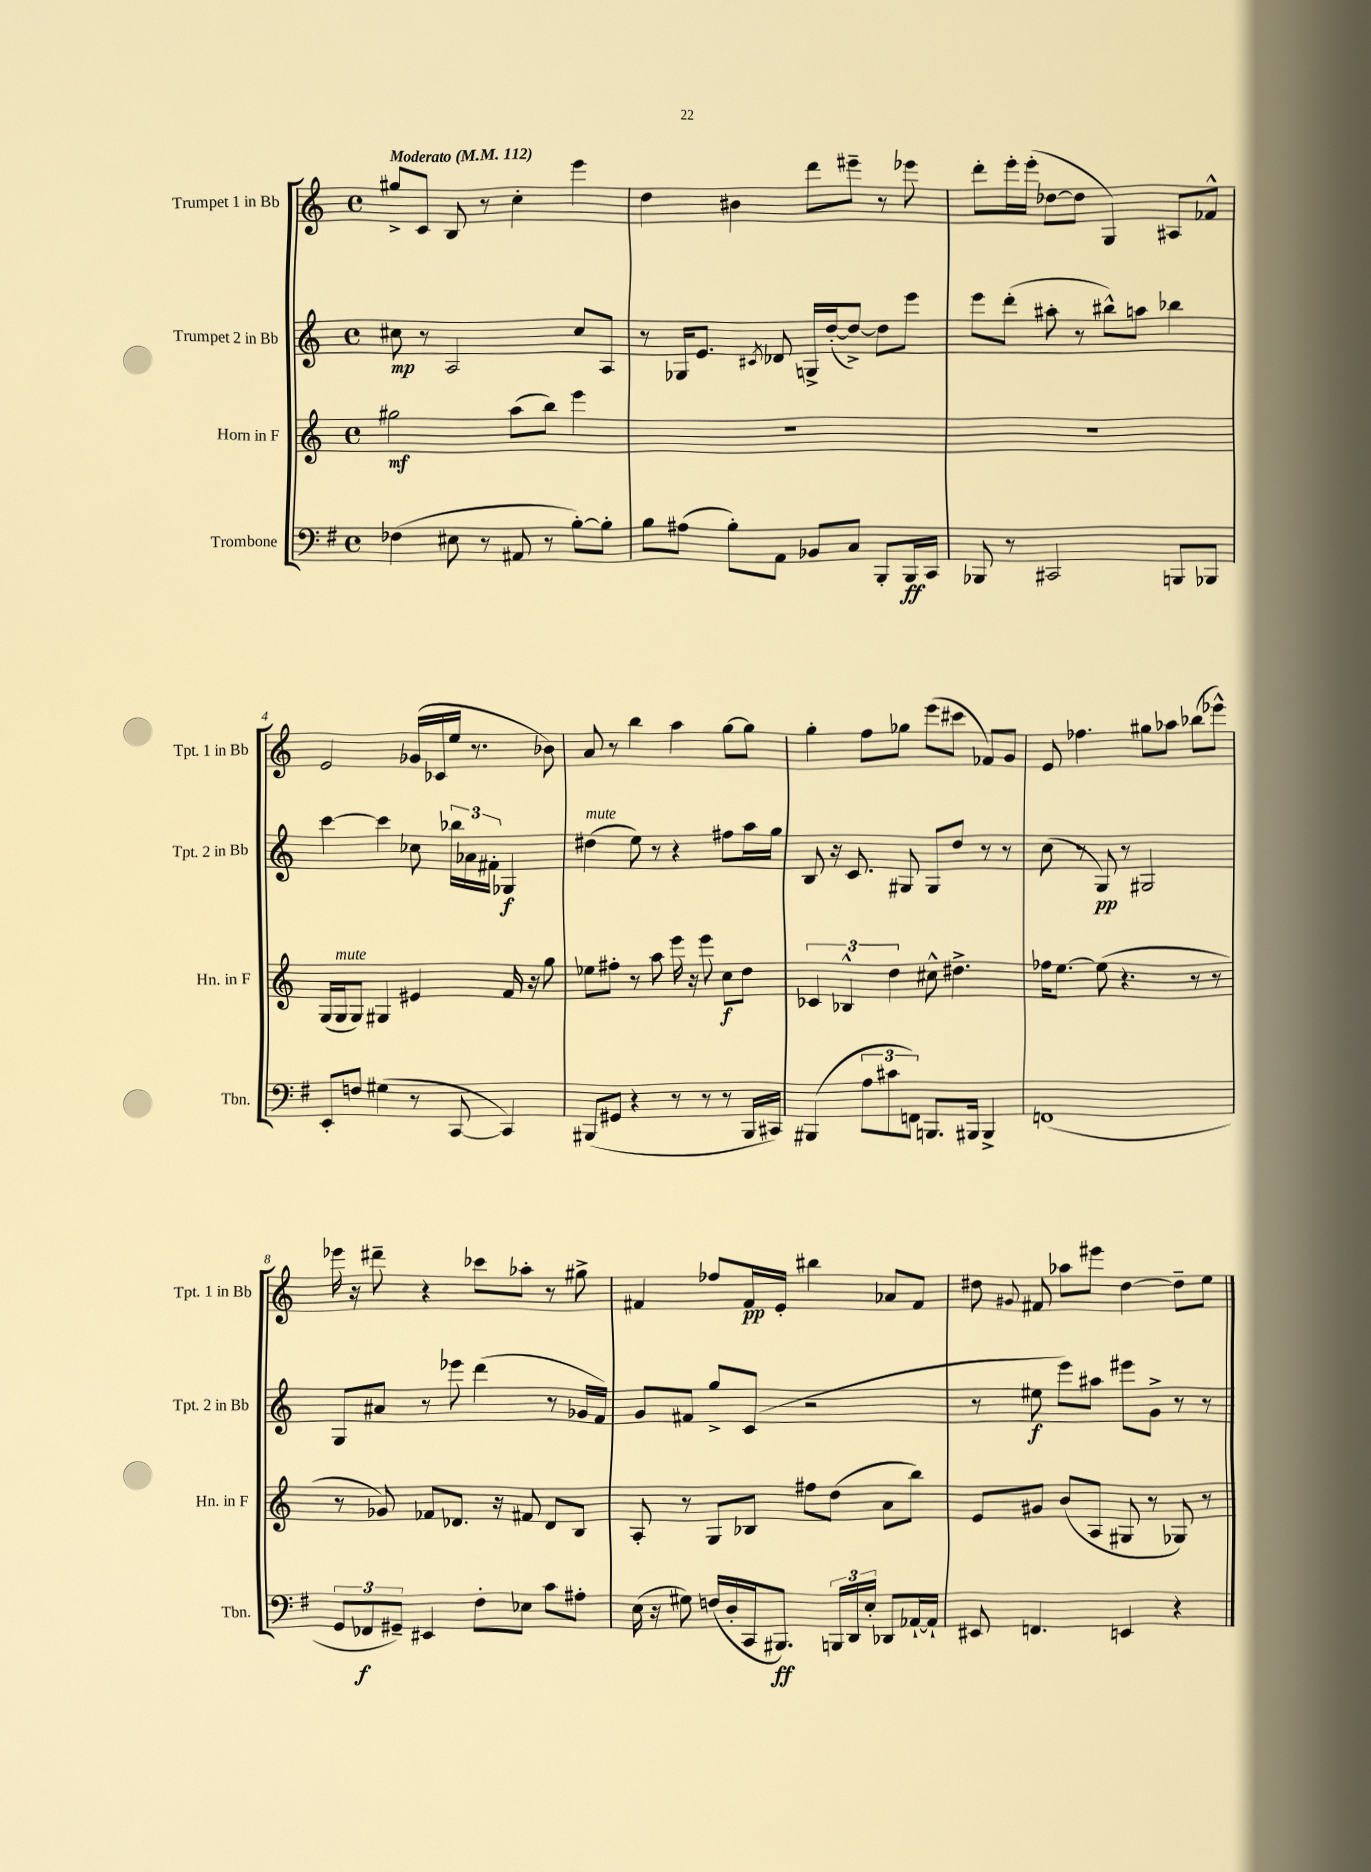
<<
\new StaffGroup <<
\new Staff = "s0" \with { instrumentName = "Trumpet 1 in Bb" shortInstrumentName = "Tpt. 1 in Bb" } {
    \clef treble \key c \major \defaultTimeSignature \time 4/4 \tempo "Moderato" 4 = 112
    \autoBeamOff gis''8[-> c'8] b8 r8 c''4-. e'''4 |
    d''4 bis'4 d'''8[ eis'''8]-- r8 ees'''8 |
    d'''8[-. e'''16-. e'''16]-.( des''8[~ des''8] g4) ais8[ fes'8]-^ |
    e'2 ges'16[( ces'16 e''16] r8. bes'8) |
    a'8 r8 b''4 a''4 g''8[~ g''8] |
    g''4-. f''8[ ges''8] e'''8[( cis'''8] fes'8[) g'8] |
    e'8 fes''4. gis''8[ aes''8] bes''8[( ees'''8]-^) |
    ees'''16 r16 dis'''8-- r4 ces'''8[ aes''8]-. r8 gis''8-> |
    fis'4 fes''8[ fis'16\pp e'16]-. bis''4 aes'8[ fis'8] |
    dis''8 \appoggiatura { gis'8 } fis'8 aes''8[ eis'''8] dis''4~ dis''8[-- e''8] \bar "|." |
}
\new Staff = "s1" \with { instrumentName = "Trumpet 2 in Bb" shortInstrumentName = "Tpt. 2 in Bb" } {
    \clef treble \key c \major \defaultTimeSignature \time 4/4
    \autoBeamOff cis''8\mp r8 a2 cis''8[ a8] |
    r8 ges16[ e'8.] \acciaccatura { cis'8 } des'8 g16[-> d''16~-.( d''8]~->) d''8[ e'''8] |
    e'''8[ d'''8]-.( ais''8-. r8 bis''8[-^) a''8] bes''4 |
    c'''4~ c'''4 ces''8 \tuplet 3/2 { bes''16[ aes'16 fis'16]-. } ges4\f |
    dis''4^\markup { \italic "mute" }( e''8) r8 r4 fis''8[ a''16 g''16] |
    b8 r16 c'8. gis8 gis8[ d''8] r8 r8 |
    c''8( r8 g8\pp) r8 gis2 |
    g8[ ais'8] r8 ees'''8 d'''4( r8 ges'16[ f'16]) |
    g'8[ fis'8] g''8[-> c'8]( r2 |
    r8 eis''8\f e'''8[) ais''8] eis'''8[ g'8]-> r8 r8 \bar "|." |
}
\new Staff = "s2" \with { instrumentName = "Horn in F" shortInstrumentName = "Hn. in F" } {
    \clef treble \key c \major \defaultTimeSignature \time 4/4
    \autoBeamOff gis''2\mf a''8[( b''8]) e'''4 |
    R1 |
    R1 |
    g16[( g16^\markup { \italic "mute" } g8]) gis4 eis'4 f'16 r16 g''8 |
    ees''8[ fis''8]-. r8 a''8 e'''16 r16 e'''8 c''8[\f d''8] |
    \tuplet 3/2 { ces'4 bes4-^ d''4 } cis''8-^ dis''4.-> |
    fes''16[ e''8.]~ e''8( r4. r8 r8 |
    r8 ges'8) fes'8[ des'8.] r16 fis'8 des'8[ b8] |
    a8-. r8 g8[ bes8] fis''8[ d''8]( a'8[ b''8]) |
    e'8[ gis'8] b'8[( a8] gis8 r8 ges8) r8 \bar "|." |
}
\new Staff = "s3" \with { instrumentName = "Trombone" shortInstrumentName = "Tbn." } {
    \clef bass \key g \major \defaultTimeSignature \time 4/4
    \autoBeamOff fes4( eis8 r8 ais,8 r8 b8[~-.) b8]-. |
    b8[ ais8]( b8[-.) a,8] bes,8[ c8] b,,8[-. b,,16\ff c,16] |
    bes,,8 r8 cis,2 b,,8[ bes,,8] |
    e,8[-. f8] gis4( r8 c,8~ c,4) |
    bis,,8[( gis,8] r4 r8 r8 r8 bis,,16[ cis,16]) |
    bis,,4( \tuplet 3/2 { a8[ cis'8 f,8]) } b,,8.[ bis,,16] bis,,4-> |
    f,1( |
    \tuplet 3/2 { g,8[ fes,8\f gis,8]--) } eis,4 fis8[-. ees8] c'8[ ais8]-. |
    e16( r16 gis8) f16[( d16-. c,16 bis,,8.]\ff) \tuplet 3/2 { b,,16[ d,16 e16]-. } des,8[ aes,16~-! aes,16]-! |
    eis,8 f,4. e,4 r4 \bar "|." |
}
>>
>>
